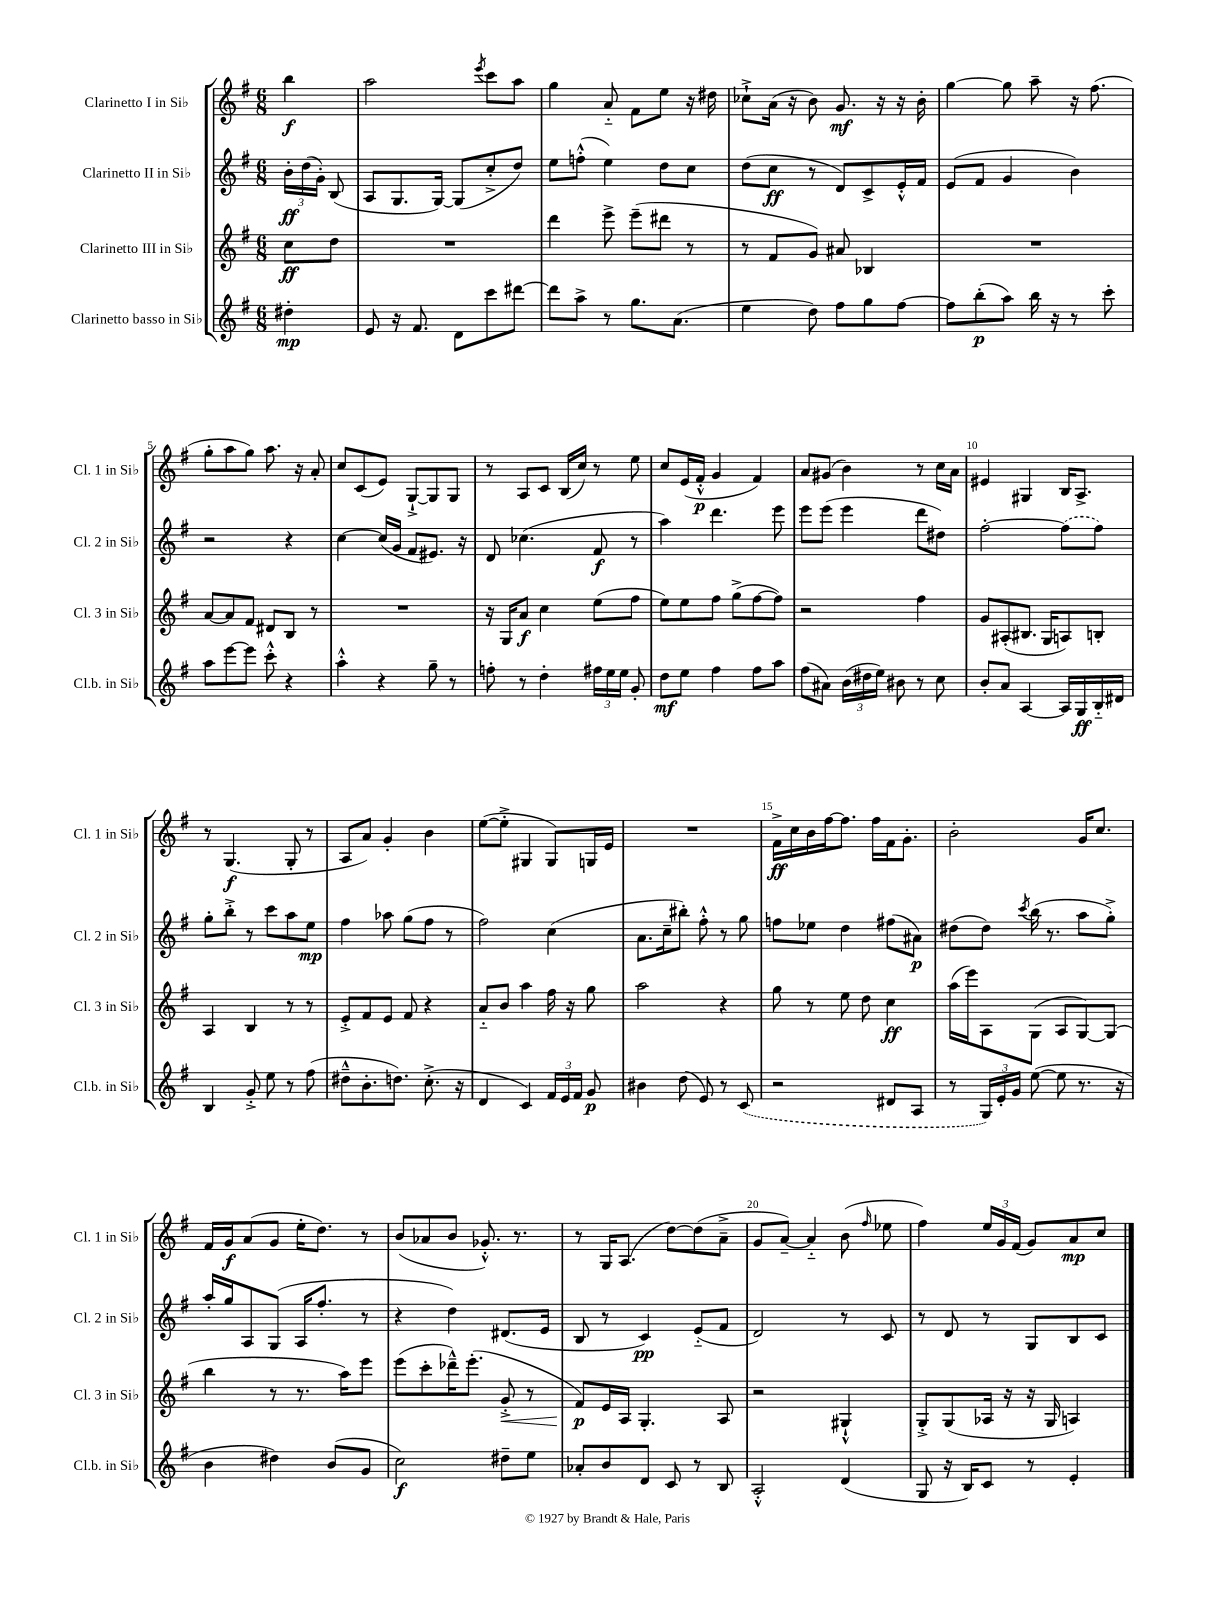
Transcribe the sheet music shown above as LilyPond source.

<<
\new StaffGroup <<
\new Staff = "s0" \with { instrumentName = "Clarinetto I in Sib" shortInstrumentName = "Cl. 1 in Sib" } {
    \clef treble \key g \major \numericTimeSignature \time 6/8 \partial 4
    \autoBeamOff b''4\f |
    a''2 \acciaccatura { e'''8 } c'''8[ a''8] |
    g''4 a'8-_ fis'8[ e''8] r16 dis''16 |
    ces''8[-!-> a'16]( r16 b'8) g'8.\mf r16 r16 b'16-. |
    g''4~ g''8 a''8-- r16 fis''8.( |
    g''8[-. a''8 g''8]) a''8. r16 a'8-. |
    c''8[ c'8( e'8]) g8[~-!-> g8 g8] |
    r8 a8[ c'8] b16[( c''16]) r8 e''8 |
    c''8[ e'16( fis'16]-.-^\p g'4 fis'4) |
    a'8[ gis'8]( b'4) r8 c''16[ a'16] |
    eis'4 gis4 b16[ a8.]-> |
    r8 g4.\f( g8-. r8 |
    a8[ a'8]) g'4-. b'4 |
    e''8[~( e''8]-.-> gis4 gis8[) g16 e'16] |
    R2. |
    fis'16[->\ff c''16 b'16 fis''16~ fis''8.] fis''16[ fis'16 g'8.]-. |
    b'2-. g'16[ c''8.] |
    fis'16[ g'16\f a'8( g'8] e''16[-. d''8.]) r8 |
    b'8[( aes'8 b'8] ges'8.-.-^) r8. |
    r8 g16[ a8.]( d''8[~) d''8( a'8]---> |
    g'8[ a'8]~--) a'4-_ b'8( \grace { fis''16 } ees''8 |
    fis''4) \tuplet 3/2 { e''16[ g'16 fis'16]( } g'8[) a'8\mp c''8] \bar "|." |
}
\new Staff = "s1" \with { instrumentName = "Clarinetto II in Sib" shortInstrumentName = "Cl. 2 in Sib" } {
    \clef treble \key g \major \numericTimeSignature \time 6/8 \partial 4
    \autoBeamOff \tuplet 3/2 { b'16[-.\ff d''16( g'16]-.) } b8( |
    a8[ g8. g16]~) g8[( c''8-.-> d''8]) |
    e''8[ f''8]-.-^( e''4) d''8[ c''8] |
    d''8[( c''8]\ff r8 d'8[) c'8-> e'16-.-^ fis'16] |
    e'8[( fis'8] g'4 b'4) |
    r2 r4 |
    c''4~ c''16[( g'16] fis'8[ eis'8.]) r16 |
    d'8 ces''4.( fis'8\f r8 |
    a''4) d'''4. e'''8 |
    e'''8[ e'''8]( e'''4 d'''8[ dis''8]) |
    fis''2~-. \once \slurDashed fis''8[( fis''8]) |
    g''8[-. b''8]-.-> r8 c'''8[ a''8 e''8]\mp |
    fis''4 aes''8 g''8[( fis''8] r8 |
    fis''2) c''4( |
    a'8.[ c''16-- bis''8]-.) fis''8-.-^ r8 g''8 |
    f''8[ ees''8] d''4 fis''8[( ais'8]\p) |
    dis''8[( dis''8]) \acciaccatura { c'''8 } b''16( r8. a''8[ g''8]-.->) |
    a''16[-. g''16 a8 g8]( a16[ fis''8.]-. r8 |
    r4 d''4) dis'8.[( e'16] |
    b8 r8 c'4\pp) e'8[-_( fis'8] |
    d'2) r8 c'8 |
    r8 d'8 r8 g8[ b8 c'8] \bar "|." |
}
\new Staff = "s2" \with { instrumentName = "Clarinetto III in Sib" shortInstrumentName = "Cl. 3 in Sib" } {
    \clef treble \key g \major \numericTimeSignature \time 6/8 \partial 4
    \autoBeamOff c''8[\ff d''8] |
    R2. |
    d'''4 e'''8-> e'''8[--( dis'''8] r8 |
    r8 fis'8[ g'8]) ais'8 bes4 |
    R2. |
    a'8[~ a'8 fis'8] dis'8[ b8] r8 |
    R2. |
    r16 g16[ a'8]\f c''4 e''8[( fis''8] |
    e''8[) e''8 fis''8] g''8[->( fis''8~ fis''8]) |
    r2 fis''4 |
    g'8[ ais8-.( bis8.] g16[ a8) b8]-. |
    a4 b4 r8 r8 |
    e'8[-.-> fis'8 e'8] fis'8 r4 |
    a'8[-_ b'8] a''4 fis''16 r16 g''8 |
    a''2 r4 |
    g''8 r8 e''8 d''8 c''4\ff |
    a''16[( e'''16) a8 g8]( a8[ g8~) g8]( |
    b''4 r8 r8. a''16[) e'''8] |
    e'''8[( c'''8-. des'''16---^) e'''8.]-.( g'8-.->\< r8 |
    fis'8[\p\!) e'16 a16] g4.-. a8 |
    r2 gis4-!-^ |
    g8[-.-> g8( aes16] r16 r16 g16 a4) \bar "|." |
}
\new Staff = "s3" \with { instrumentName = "Clarinetto basso in Sib" shortInstrumentName = "Cl.b. in Sib" } {
    \clef treble \key g \major \numericTimeSignature \time 6/8 \partial 4
    \autoBeamOff dis''4-.\mp |
    e'8 r16 fis'8. d'8[ c'''8 dis'''8]~ |
    dis'''8[ a''8]-> r8 g''8.[ a'8.]( |
    e''4 d''8) fis''8[ g''8 fis''8]~ |
    fis''8[ b''8-.\p( a''8]) b''16 r16 r8 c'''8-. |
    a''8[ e'''8~ e'''8] c'''8-.-^ r4 |
    a''4-.-^ r4 g''8-- r8 |
    f''8-. r8 d''4-. \tuplet 3/2 { fis''16[ e''16 e''16] } g'8-. |
    d''8[\mf e''8] fis''4 fis''8[ a''8] |
    fis''8[( ais'8]) \tuplet 3/2 { b'16[( dis''16 e''16]) } bis'8 r8 c''8 |
    b'8[-. a'8] a4~ a16[ g16\ff b16-_ dis'16] |
    b4 g'8-.-> e''8 r8 fis''8( |
    dis''8[---^ b'8.-. d''8.]) c''8.-.->( r16 |
    d'4 c'4) \tuplet 3/2 { fis'16[ e'16 fis'16] } g'8\p |
    bis'4 d''8( e'8) r8 \once \slurDashed c'8( |
    r2 dis'8[ a8] |
    r8 \tuplet 3/2 { g16[) e'16-. g'16] } e''8~( e''8 r8. r16 |
    b'4 dis''4) b'8[( g'8] |
    c''2\f) dis''8[-- e''8] |
    aes'8[-. b'8 d'8] c'8 r8 b8 |
    a2-.-^ d'4( |
    g8 r16 b16[) c'8] r8 e'4-. \bar "|." |
}
>>
>>
\layout { \context { \Score \override BarNumber.break-visibility = ##(#f #t #t) barNumberVisibility = #(every-nth-bar-number-visible 5) } }
